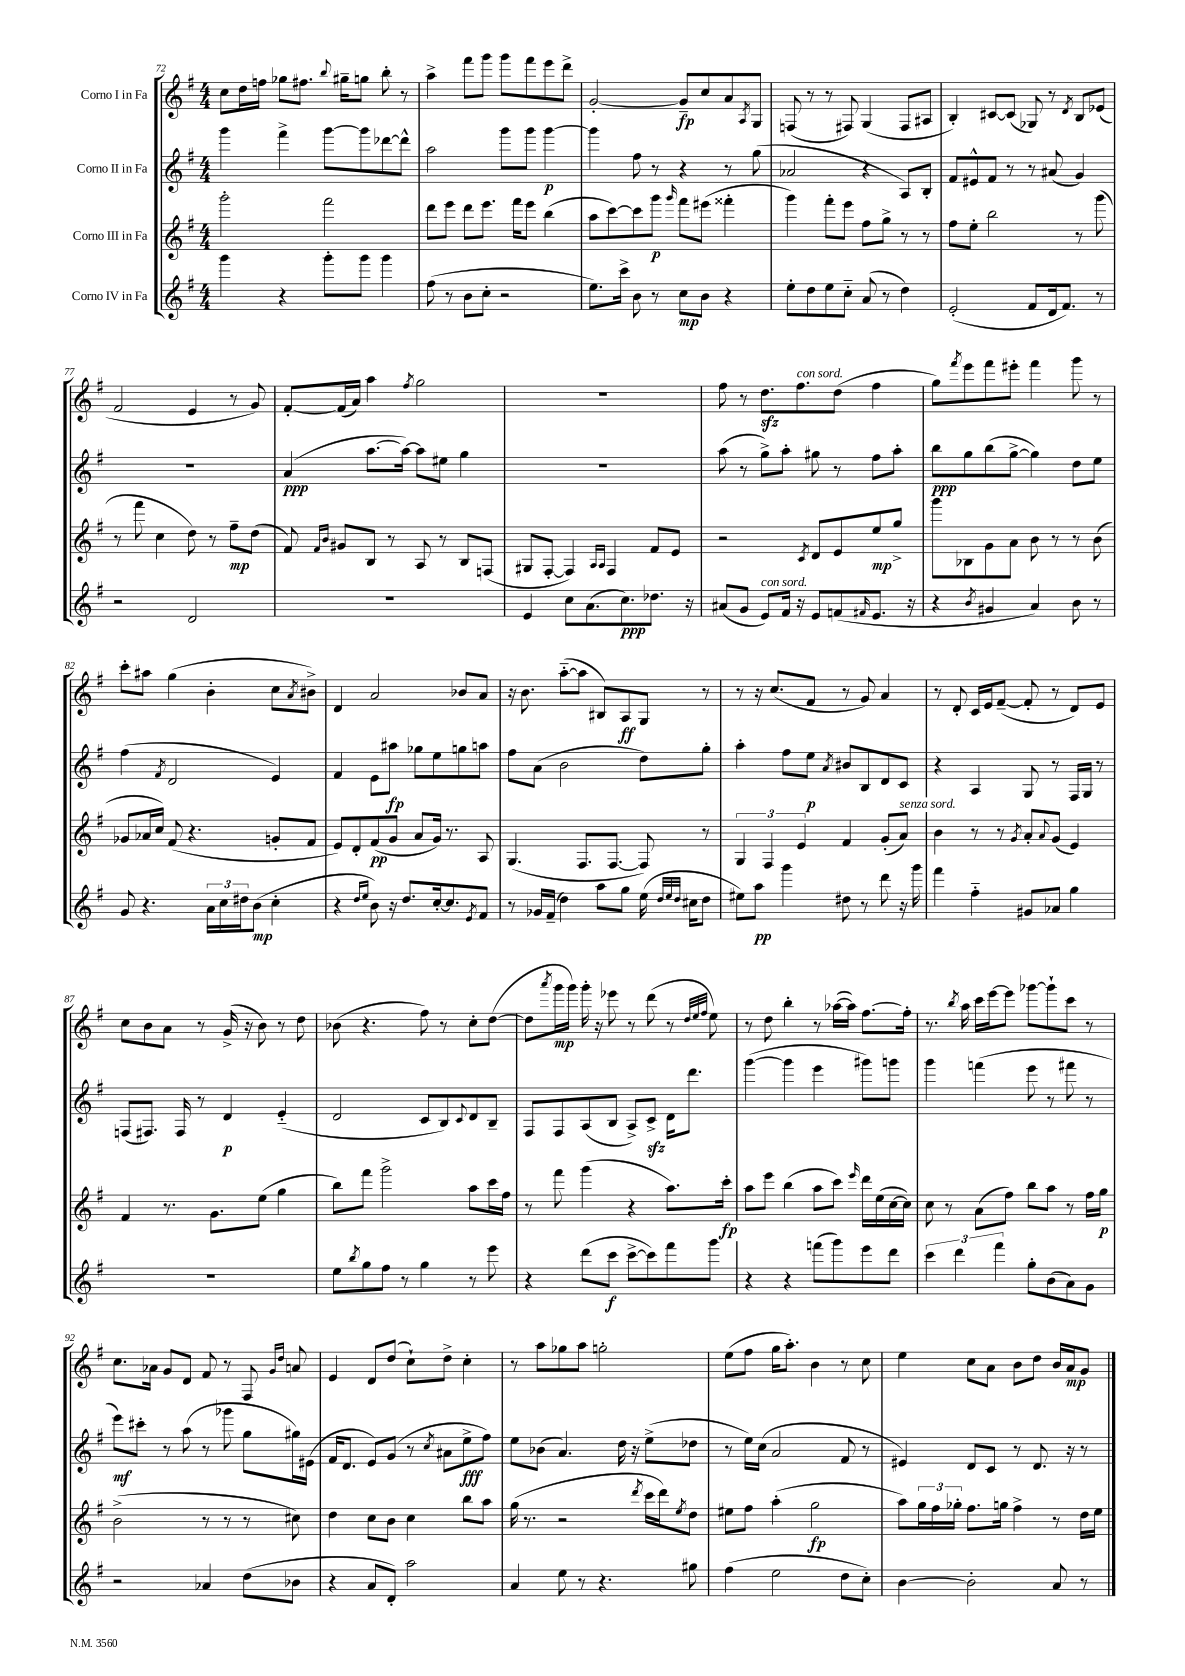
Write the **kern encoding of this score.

**kern	**dynam	**kern	**dynam	**kern	**dynam	**kern	**dynam
*part4	*part4	*part3	*part3	*part2	*part2	*part1	*part1
*staff4	*staff4	*staff3	*staff3	*staff2	*staff2	*staff1	*staff1
*I"Corno IV in Fa	*	*I"Corno III in Fa	*	*I"Corno II in Fa	*	*I"Corno I in Fa	*
*clefG2	*	*clefG2	*	*clefG2	*	*clefG2	*
*k[f#]	*	*k[f#]	*	*k[f#]	*	*k[f#]	*
*M4/4	*	*M4/4	*	*M4/4	*	*M4/4	*
=72	=72	=72	=72	=72	=72	=72	=72
4ggg\	.	2ggg'\	.	4ggg\	.	8cc\L	.
.	.	.	.	.	.	16dd\L	.
.	.	.	.	.	.	16ffn\JJ	.
4r	.	.	.	4fff#^\	.	8gg-X\L	.
.	.	.	.	.	.	8.ff#X\J	.
8ggg'\L	.	2fff#\	.	[8ggg\L	.	.	.
.	.	.	.	.	.	8qqbb/	.
.	.	.	.	.	.	16gg#X~\KL	.
8ggg\J	.	.	.	8ggg\]	.	8ggn\J	.
4ggg\	.	.	.	[8ddd-X\	.	8bb'\	.
.	.	.	.	8ddd-^^\J]	.	8r	.
=73	=73	=73	=73	=73	=73	=73	=73
(8ff#\	.	8ddd\L	.	2aa\	.	4aa^\	.
8r	.	8eee\J	.	.	.	.	.
8b\L	.	8ddd\L	.	.	.	8fff#\L	.
8cc'\J	.	8.eee\J	.	.	.	8ggg\J	.
2r	.	.	.	8ggg\L	.	8ggg\L	.
.	.	16fff#\KL	.	.	.	.	.
.	.	8eee\J	.	8ggg\J	.	8fff#\	.
.	.	(4bb\	.	[4ggg\	p	8eee\	.
.	.	.	.	.	.	8ddd^\J	.
=74	=74	=74	=74	=74	=74	=74	=74
8.ee\L)	.	8aa\L	.	4ggg\]	.	[2g'/	.
.	.	[8ccc\)	.	.	.	.	.
16ccc^\Jk	.	.	.	.	.	.	.
8b\	.	8ccc\]	.	8ff#\	.	.	.
8r	.	8ggg\J	p	8r	.	.	.
.	.	16qqggg/	.	.	.	.	.
8cc\L	mp	8fff#\L	.	4r	.	8g~/L]	fp
8b\J	.	(8eee#X\J	.	.	.	8cc/	.
4r	.	4fff##X'\	.	8r	.	8a/	.
.	.	.	.	.	.	8qA/	.
.	.	.	.	(8gg\	.	8G/J	.
=75	=75	=75	=75	=75	=75	=75	=75
8ee'\L	.	4ggg\)	.	2a-X/	.	(8Fn/	.
8dd\	.	.	.	.	.	8r	.
8ee\	.	8fff#'\L	.	.	.	8r	.
8cc\J	.	8eee\J	.	.	.	8F#X/)	.
(8a/	.	8ff#\L	.	4r	.	(4G/	.
8r	.	8gg^\J	.	.	.	.	.
4dd\)	.	8r	.	8A/L)	.	8F#/L	.
.	.	8r	.	8B'/J	.	8A#X/J	.
=76	=76	=76	=76	=76	=76	=76	=76
(2e'/	.	8ff#\L	.	8f#/L	.	4B'/)	.
.	.	8ee'\J	.	8e#X^^/	.	.	.
.	.	2bb\	.	8f#/J	.	[8c#X/L	.
.	.	.	.	8r	.	(8c#/J]	.
8f#/L	.	.	.	8r	.	8G-X/)	.
16d/k	.	.	.	(8a#X/	.	8r	.
8.f#/J)	.	.	.	.	.	.	.
.	.	.	.	.	.	8qd/	.
.	.	8r	.	4g/)	.	8B/L	.
8r	.	(8ggg\	.	.	.	(8e-X/J	.
!!LO:LB:g=z
=77	=77	=77	=77	=77	=77	=77	=77
2r	.	8r	.	1r	.	2f#/	.
.	.	8fff#\	.	.	.	.	.
.	.	4cc\	.	.	.	.	.
2d/	.	8dd\)	.	.	.	4e/	.
.	.	8r	.	.	.	.	.
.	.	8ff#~\L	mp	.	.	8r	.
.	.	(8dd\J	.	.	.	8g/)	.
=78	=78	=78	=78	=78	=78	=78	=78
1r	.	8f#/)	.	(4a/	ppp	[8f#'/L	.
.	.	16qqf#/LL	.	.	.	.	.
.	.	16qqb/JJ	.	.	.	.	.
.	.	8g#X/L	.	.	.	(16f#/L]	.
.	.	.	.	.	.	16a/JJ)	.
.	.	8B/J	.	[8.aa\L	.	4aa\	.
.	.	8r	.	.	.	.	.
.	.	.	.	16aa\Jk_)	.	.	.
.	.	.	.	.	.	8qff#/	.
.	.	8A/	.	8aa\L]	.	2gg\	.
.	.	8r	.	8ee#X\J	.	.	.
.	.	8B/L	.	4gg\	.	.	.
.	.	(8Fn/J	.	.	.	.	.
=79	=79	=79	=79	=79	=79	=79	=79
4e/	.	8G#X/L	.	1r	.	1r	.
.	.	[8F#'/J	.	.	.	.	.
8cc\L	.	4F#/])	.	.	.	.	.
(8.a\	.	.	.	.	.	.	.
.	.	16qqA/LL	.	.	.	.	.
.	.	16qqA/JJ	.	.	.	.	.
.	.	4F#/	.	.	.	.	.
8.cc\)	ppp	.	.	.	.	.	.
8.dd-X\J	.	8f#/L	.	.	.	.	.
.	.	8e/J	.	.	.	.	.
16r	.	.	.	.	.	.	.
=80	=80	=80	=80	=80	=80	=80	=80
(8a#X/L	.	2r	.	(8aa\	.	8ff#\	.
8g/J	.	.	.	8r	.	8r	.
!LO:TX:a:i:t=con sord.	!	!	!	!	!	!	!
8e/L)	.	.	.	8gg^\L)	.	8.ddzz\L	.
16f#/Jk	.	.	.	8aa'\J	.	.	.
!	!	!	!	!	!	!LO:TX:a:i:t=con sord.	!
16r	.	.	.	.	.	8.ff#\	.
.	.	8qc/	.	.	.	.	.
8e/L	.	8d/L	.	8gg#X\	.	.	.
(8fn/	.	8e/	.	8r	.	(8dd\J	.
16qqf#X/	.	.	.	.	.	.	.
8.e/J	.	8ee/	mp	8ff#\L	.	4ff#\	.
.	.	8gg^/J	.	8aa'\J	.	.	.
16r	.	.	.	.	.	.	.
=81	=81	=81	=81	=81	=81	=81	=81
4r	.	8ggg\L	.	8bb\L	ppp	8gg\L)	.
.	.	.	.	.	.	8qfff#/	.
.	.	8B-X\	.	8gg\	.	8eee\	.
8qb/	.	.	.	.	.	.	.
4g#X/	.	8g\	.	(8bb\	.	8fff#\	.
.	.	8a\J	.	[8gg^\J	.	8eee#X'\J	.
4a/)	.	8b\	.	4gg\])	.	4fff#\	.
.	.	8r	.	.	.	.	.
8b\	.	8r	.	8dd\L	.	8ggg\	.
8r	.	(8b\	.	8ee\J	.	8r	.
!!LO:LB:g=z
=82	=82	=82	=82	=82	=82	=82	=82
8g/	.	8g-X/L	.	(4ff#\	.	8ccc'\L	.
4.r	.	16a-X/L	.	.	.	8aa#X\J	.
.	.	16cc/JJ)	.	.	.	.	.
.	.	.	.	8qf#/	.	.	.
.	.	(8f#/	.	2d/	.	(4gg\	.
.	.	4.r	.	.	.	.	.
24a\LL	.	.	.	.	.	4b'\	.
24cc\	.	.	.	.	.	.	.
24dd#X\J	.	.	.	.	.	.	.
(8b\J	mp	.	.	.	.	.	.
4cc'\	.	8gn'/L	.	4e/)	.	8cc\L	.
.	.	.	.	.	.	8qa/	.
.	.	8f#/J	.	.	.	8b#X^\J)	.
=83	=83	=83	=83	=83	=83	=83	=83
4r	.	8e/L)	.	4f#/	.	4d/	.
.	.	8d'/	.	.	.	.	.
16qqdd/LL	.	.	.	.	.	.	.
16qqee/JJ	.	.	.	.	.	.	.
8b\)	.	(8f#/	pp	8e\L	.	2a/	.
16r	.	8g/J	.	8aa#X\J	fp	.	.
8.dd/L	.	.	.	.	.	.	.
.	.	8a/L	.	8gg-X\L	.	.	.
[16cc'/k	.	16g/Jk)	.	8ee\	.	.	.
8.cc/]	.	8.r	.	.	.	.	.
.	.	.	.	8ggn\	.	8b-X/L	.
8qe/	.	.	.	.	.	.	.
8f#/J	.	8A/	.	8aan\J	.	8a/J	.
=84	=84	=84	=84	=84	=84	=84	=84
8r	.	(4.G/	.	8ff#\L	.	16r	.
.	.	.	.	.	.	8.b\	.
16g-X/LL	.	.	.	(8a\J	.	.	.
(16f#~/JJ	.	.	.	.	.	.	.
4dd\)	.	.	.	2b\	.	([8aa\L	.
.	.	8.F#/L	.	.	.	8aa\J]	.
8aa\L	.	.	.	.	.	8B#X/L)	.
.	.	[8.F#/J	.	.	.	.	.
8gg\J	.	.	.	.	.	8A/	ff
(16ee\	.	8F#/])	.	8dd\L)	.	8G/J	.
32qqdd/LLL	.	.	.	.	.	.	.
32qqee/	.	.	.	.	.	.	.
32qqdd/JJJ	.	.	.	.	.	.	.
16cc#X\KL	.	.	.	.	.	.	.
8dd\J	.	8r	.	8gg'\J	.	8r	.
=85	=85	=85	=85	=85	=85	=85	=85
8ee#X\L)	.	6G/	.	4aa'\	.	8r	.
8aa\J	pp	.	.	.	.	16r	.
.	.	6F#/	.	.	.	.	.
.	.	.	.	.	.	(8.cc/L	.
4ggg\	.	.	.	8ff#\L	.	.	.
.	.	6e/	.	.	.	.	.
.	.	.	.	8ee\J	p	8f#/J	.
.	.	.	.	8qa/	.	.	.
8dd#X\	.	4f#/	.	8b#X/L	.	8r	.
8r	.	.	.	8B/	.	8g/)	.
8ddd\	.	(8g'/L	.	8d/	.	4a/	.
!	!	!LO:TX:a:i:t=senza sord.	!	!	!	!	!
16r	.	8a/J)	.	8c/J	.	.	.
16ggg\	.	.	.	.	.	.	.
=86	=86	=86	=86	=86	=86	=86	=86
4fff#\	.	4b\	.	4r	.	8r	.
.	.	.	.	.	.	8d'/	.
4ff#\	.	8r	.	4A/	.	16c/LL	.
.	.	.	.	.	.	16e/J	.
.	.	8r	.	.	.	([8f#~/J	.
.	.	8qg/	.	.	.	.	.
8g#X/L	.	8a'/L	.	8G/	.	8f#'/]	.
.	.	8qqa/	.	.	.	.	.
8a-X/J	.	(8g/J	.	8r	.	8r	.
4gg\	.	4e/)	.	16F#/LL	.	8d/L)	.
.	.	.	.	16G/JJ	.	.	.
.	.	.	.	8r	.	8e/J	.
!!LO:LB:g=z
=87	=87	=87	=87	=87	=87	=87	=87
1r	.	4f#/	.	(8Fn/L	.	8cc\L	.
.	.	.	.	8.F#X/J)	.	8b\	.
.	.	8.r	.	.	.	8a\J	.
.	.	.	.	16F#/	.	.	.
.	.	.	.	8r	.	8r	.
.	.	8.g\L	.	.	.	.	.
.	.	.	.	4d/	p	(16g^/	.
.	.	.	.	.	.	16r	.
.	.	(8ee\J	.	.	.	8b\)	.
.	.	4gg\	.	(4e/	.	8r	.
.	.	.	.	.	.	8dd\	.
=88	=88	=88	=88	=88	=88	=88	=88
8ee\L	.	8bb\L)	.	2d/	.	(8b-X\	.
8qbb/	.	.	.	.	.	.	.
8gg\	.	8fff#\J	.	.	.	4.r	.
8ff#\J	.	2ggg^\	.	.	.	.	.
8r	.	.	.	.	.	.	.
4gg\	.	.	.	8c/L	.	8ff#\)	.
.	.	.	.	8B/)	.	8r	.
.	.	.	.	8qqc/	.	.	.
8r	.	8aa\L	.	8d/	.	8cc'\L	.
8eee\	.	16ccc\L	.	8B~/J	.	([8dd\J	.
.	.	16ff#\JJ	.	.	.	.	.
=89	=89	=89	=89	=89	=89	=89	=89
4r	.	8r	.	8F#/L	.	8dd\L]	.
.	.	.	.	.	.	8qaaa/	.
.	.	8fff#\	.	8F#/	.	16ggg\L	mp
.	.	.	.	.	.	16ggg\JJ)	.
(8ddd\L	.	(4ggg\	.	(8A/	.	16ggg'\	.
.	.	.	.	.	.	16r	.
8ccc\J	f	.	.	8B/J	.	8eee-X\	.
[8ccc^\L	.	4r	.	8A^/L)	.	8r	.
8ccc\])	.	.	.	8czz^/J	.	(8ddd\	.
8fff#\	.	8.aa\L)	.	16d\KL	.	8r	.
.	.	.	.	8.ddd\J	.	.	.
.	.	.	.	.	.	32qqdd/LLL	.
.	.	.	.	.	.	32qqee/	.
.	.	.	.	.	.	32qqff#/JJJ	.
8ggg\J	.	.	.	.	.	8ee\)	.
.	.	16ccc'\Jk	fp	.	.	.	.
=90	=90	=90	=90	=90	=90	=90	=90
4r	.	8aa\L	.	([4ggg\	.	8r	.
.	.	8eee\J	.	.	.	8dd\	.
4r	.	(4bb\	.	4ggg\]	.	4bb'\	.
(8fffn\L	.	8aa\L	.	4eee\	.	8r	.
8ggg\)	.	8ccc\J)	.	.	.	([16aa-X\LL	.
.	.	.	.	.	.	16aa-\JJ])	.
.	.	16qqeee/	.	.	.	.	.
8eee\	.	16ddd\LL	.	8ggg#X\L)	.	[8.ff#\L	.
.	.	(16ee\	.	.	.	.	.
8ddd\J	.	[16cc\	.	8gggn\J	.	.	.
.	.	16cc\JJ])	.	.	.	16ff#'\Jk]	.
=91	=91	=91	=91	=91	=91	=91	=91
6ccc\	.	8cc\	.	4ggg\	.	8.r	.
.	.	8r	.	.	.	.	.
6ddd\	.	.	.	.	.	.	.
.	.	.	.	.	.	8qbb/	.
.	.	.	.	.	.	16aa\	.
.	.	(8a\L	.	(4fffn\	.	16ccc\LL	.
.	.	.	.	.	.	[16eee\J	.
6fff#\	.	.	.	.	.	.	.
.	.	8ff#\J)	.	.	.	8eee\J]	.
8gg'\L	.	8bb\L	.	8eee\	.	[8ggg-X\L	.
(8b\	.	8aa\J	.	8r	.	8ggg-`\]	.
8a\)	.	8r	.	8fff#X\	.	8ccc\J	.
8g\J	.	16ff#\LL	.	8r	.	8r	.
.	.	16gg\JJ	p	.	.	.	.
!!LO:LB:g=z
=92	=92	=92	=92	=92	=92	=92	=92
2r	.	(2b^\	.	8eee\L)	mf	8.cc\L	.
.	.	.	.	8ccc#X'\J	.	.	.
.	.	.	.	.	.	16a-X\Jk	.
.	.	.	.	8r	.	8g/L	.
.	.	.	.	(8aa\	.	8d/J	.
4a-X/	.	8r	.	8r	.	8f#/	.
.	.	8r	.	8ggg-X\	.	8r	.
(8dd\L	.	8r	.	8gg\L	.	8F#/	.
.	.	.	.	.	.	16qqg/LL	.
.	.	.	.	.	.	16qqdd/JJ	.
8b-X\J	.	8cc#X\)	.	16gg#X\L)	.	8an/	.
.	.	.	.	(16e#X\JJ	.	.	.
=93	=93	=93	=93	=93	=93	=93	=93
4r	.	4dd\	.	16f#/KL	.	4e/	.
.	.	.	.	8.d/J	.	.	.
8a/L	.	8cc\L	.	8e/L)	.	8d/L	.
8d'/J)	.	8b\J	.	(8g/J	.	(8dd/J	.
2aa\	.	4cc\	.	8r	.	8cc`\L)	.
.	.	.	.	8qcc/	.	.	.
.	.	.	.	8a#X\L	.	8dd^\J	.
.	.	8bb\L	.	8ee^\	fff	4cc'\	.
.	.	8aa\J	.	8ff#\J)	.	.	.
=94	=94	=94	=94	=94	=94	=94	=94
4a/	.	(16gg\	.	8ee\L	.	8r	.
.	.	8.r	.	.	.	.	.
.	.	.	.	(8b-X\J	.	8aa\L	.
8ee\	.	2r	.	4.a/)	.	8gg-X\	.
8r	.	.	.	.	.	8aa\J	.
4.r	.	.	.	.	.	2ggn'\	.
.	.	.	.	16dd\	.	.	.
.	.	.	.	16r	.	.	.
.	.	8qddd/	.	.	.	.	.
.	.	16ccc\LL	.	(8ee^\L	.	.	.
.	.	16ddd\J)	.	.	.	.	.
.	.	8qee/	.	.	.	.	.
8gg#X\	.	8dd\J	.	8dd-X\J	.	.	.
=95	=95	=95	=95	=95	=95	=95	=95
(4ff#\	.	8ee#X\L	.	8r	.	(8ee\L	.
.	.	8ff#\J	.	16ee\LL)	.	8ff#\J	.
.	.	.	.	(16cc\JJ	.	.	.
2ee\	.	(4aa'\	.	2a/	.	16gg\KL	.
.	.	.	.	.	.	8.aa'\J)	.
.	.	2gg\	fp	.	.	4b\	.
8dd\L	.	.	.	8f#/	.	8r	.
8cc'\J)	.	.	.	8r	.	8cc\	.
=96	=96	=96	=96	=96	=96	=96	=96
[4b\	.	8aa\L)	.	4e#X/)	.	4ee\	.
.	.	24gg\L	.	.	.	.	.
.	.	24ff#\	.	.	.	.	.
.	.	24gg-X'\JJ	.	.	.	.	.
2b'\]	.	8.ff#\L	.	8d/L	.	8cc\L	.
.	.	.	.	8c/J	.	8a\J	.
.	.	16ggn\Jk	.	.	.	.	.
.	.	4ff#^\	.	8r	.	8b\L	.
.	.	.	.	8.d/	.	8dd\J	.
8a/	.	8r	.	.	.	16b/LL	.
.	.	.	.	16r	.	16a/J	mp
8r	.	16dd\LL	.	8r	.	8g/J	.
.	.	16ee\JJ	.	.	.	.	.
==	==	==	==	==	==	==	==
*-	*-	*-	*-	*-	*-	*-	*-
